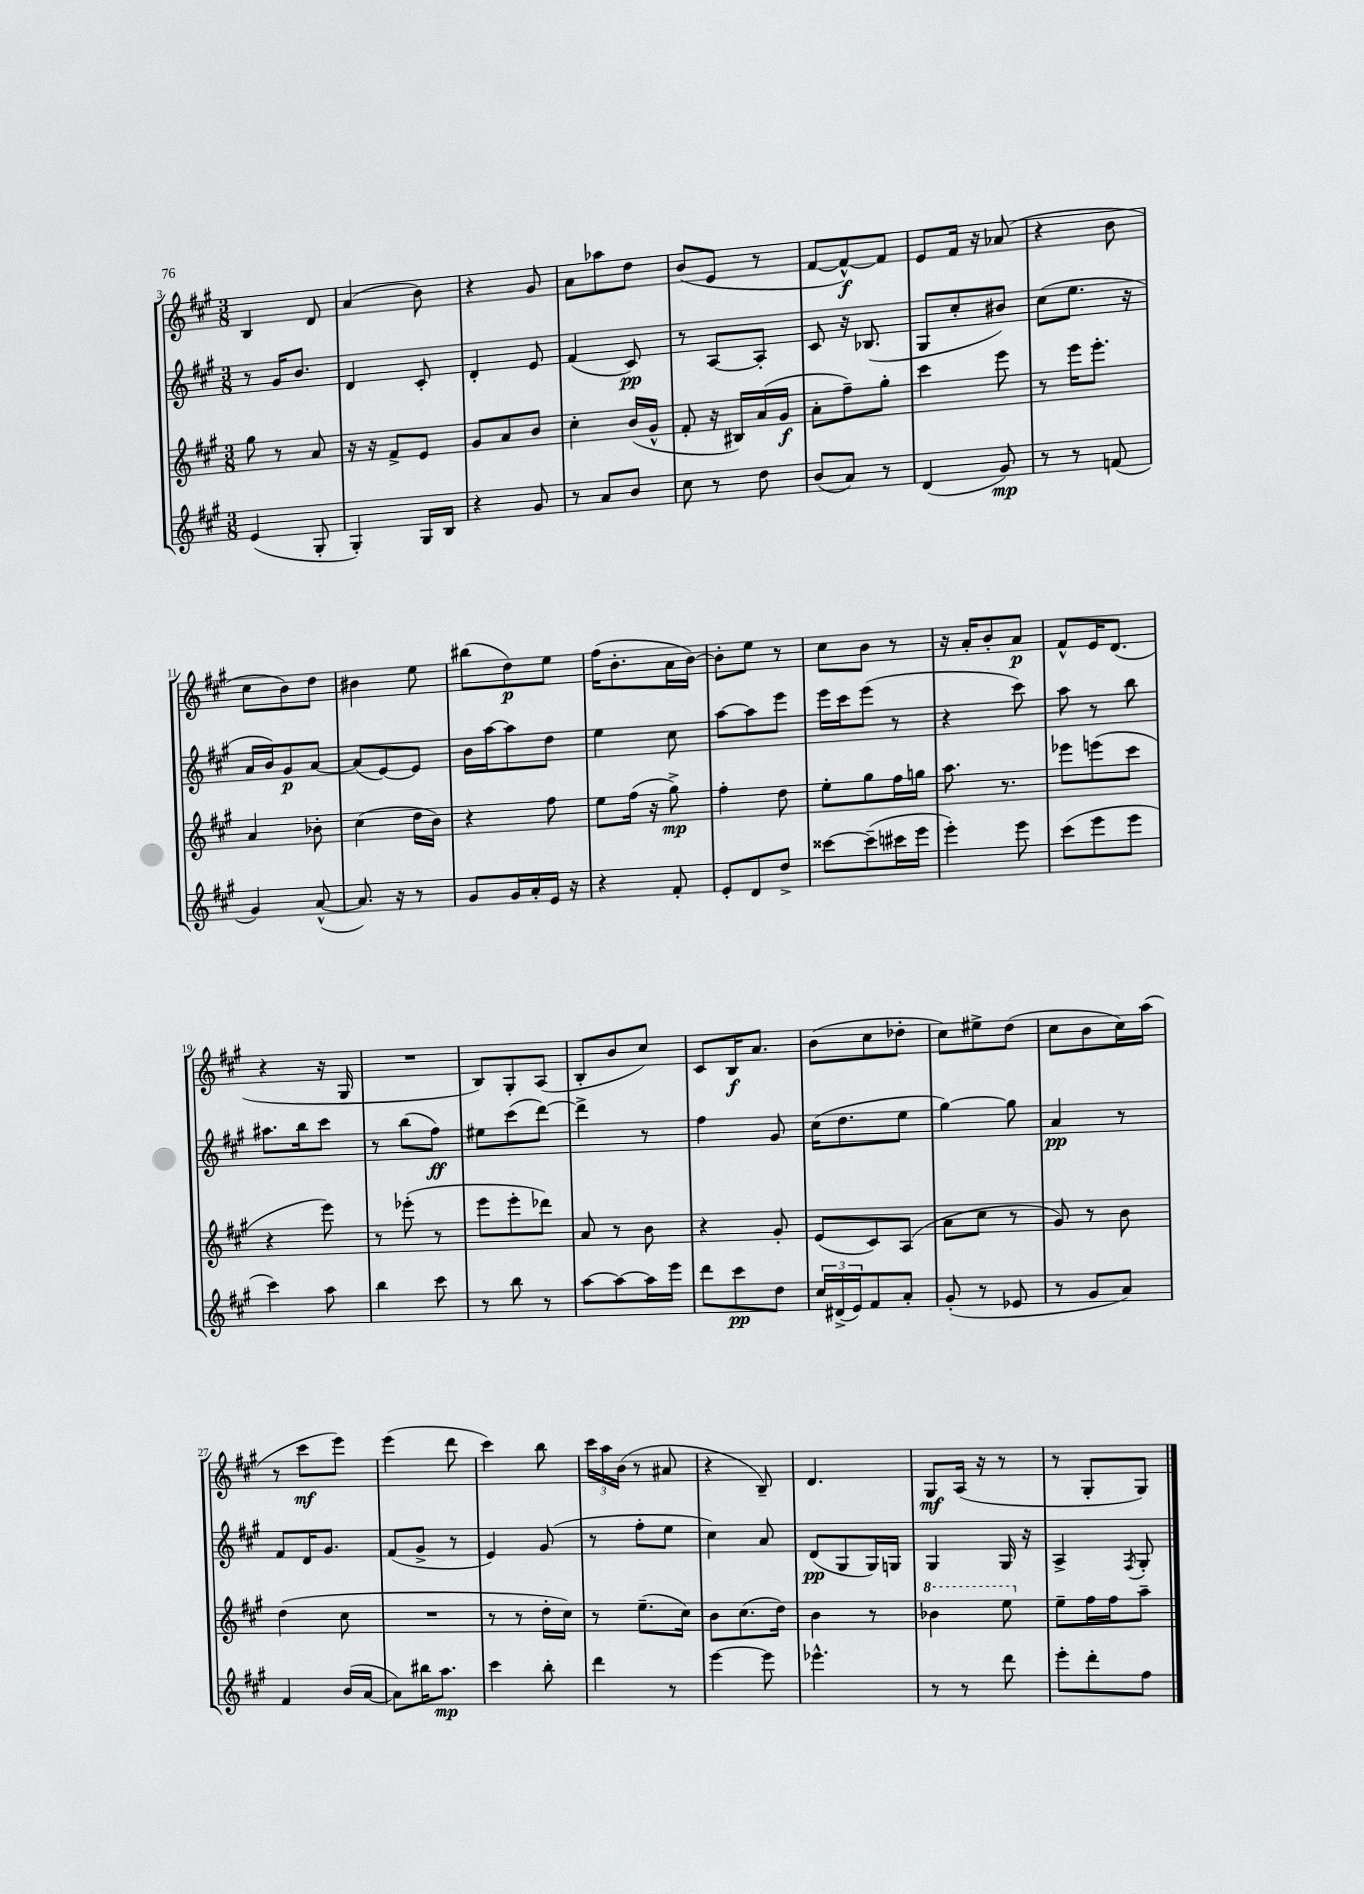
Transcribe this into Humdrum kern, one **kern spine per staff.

**kern	**kern	**kern	**kern
*staff4	*staff3	*staff2	*staff1
*clefG2	*clefG2	*clefG2	*clefG2
*k[f#c#g#]	*k[f#c#g#]	*k[f#c#g#]	*k[f#c#g#]
*M3/8	*M3/8	*M3/8	*M3/8
(4e	8gg#	8r	4B
.	8r	16g#	.
.	.	8.b	.
8G#'	8a	.	8d
=	=	=	=
4G#')	16r	4d	(4a
.	16r	.	.
.	8f#^	.	.
16G#	8e	8c#'	8b)
16B	.	.	.
=	=	=	=
4r	8g#	4d'	4r
.	8a	.	.
8g#	8b	8e	8g#
=	=	=	=
8r	4cc#'	(4f#	8a
8a	.	.	8aa-
8b	(16b	8c#)	8dd
.	16g#^^	.	.
=	=	=	=
8cc#	8f#'	8r	(8b
8r	16r	[8A	8e
.	16B#)	.	.
8dd	(16a	8A']	8r
.	16g#	.	.
=	=	=	=
(8b	8a'	8c#	[8f#
8a)	8ff#~)	16r	8f#^^_)
.	.	(8.B-	.
8r	8gg#'	.	8f#]
=	=	=	=
(4d	4ccc#	8G#	8e
.	.	8cc#'	16f#
.	.	.	16r
8g#)	8eee	8b#)	(8a-
=	=	=	=
8r	8r	(8cc#	4r
8r	16eee	8.ee	.
.	8.eee'	.	.
(8f	.	.	8b
.	.	16r	.
=	=	=	=
4g#)	4a	16a	8cc#
.	.	16b)	.
.	.	8g#	8b)
([8a^^	8b-'	[8a	8dd
=	=	=	=
8.a])	(4cc#	(8a]	4b#
.	.	[8e)	.
16r	.	.	.
8r	16dd	8e]	8ee
.	16b)	.	.
=	=	=	=
8g#	4r	16b	(8bb#
.	.	[16aa	.
16g#	.	8aa]	8dd)
16a'	.	.	.
16e	8ff#	8dd	8ee
16r	.	.	.
=	=	=	=
4r	8ee	4ee	(16ff#
.	.	.	8.b'
.	(16ff#	.	.
.	16r	.	.
8f#'	8gg#^)	8cc#	16a
.	.	.	[16b)
=	=	=	=
8e'	4ff#'	[8aa	8b']
8d	.	8aa]	8ee
8dd^	8dd	8eee	8r
=	=	=	=
[8ccc##	8ee'	16eee	8cc#
.	.	16ccc#	.
(8ccc##~]	8gg#	(8eee	8b
16ccc#	16ff#	8r	8r
16eee	16gg	.	.
=	=	=	=
4eee')	8.aa	4r	16r
.	.	.	16a'
.	.	.	8b'
.	8.r	.	.
8eee	.	8ccc#)	8a
=	=	=	=
(8ccc#	8eee-	8aa	8f#^^
8eee	(8eee	8r	16e
.	.	.	(8.d
8eee	8ccc#	8bb	.
=	=	=	=
4ccc#)	4r	8.aa#	4r
.	.	16bb	.
8aa	8eee)	8ccc#	16r
.	.	.	16G#
=	=	=	=
4bb	8r	8r	4.r
.	(8eee-'	(8bb	.
8ccc#	8r	8ff#)	.
=	=	=	=
8r	8eee	8ee#	8B)
8bb	8eee'	(8ccc#	8G#'
8r	8ddd-)	[8ddd)	(8A
=	=	=	=
[8aa	8a	4ddd^]	8B'
8aa_	8r	.	8b
16aa]	8b	8r	8cc#)
16eee	.	.	.
=	=	=	=
8ddd	4r	4ff#	8c#
8ccc#	.	.	16B
.	.	.	8.a
8dd	8g#'	8g#	.
=	=	=	=
24cc#	(8e	(16cc#	(8b
(24d#^	.	.	.
.	.	8.dd	.
24e)	.	.	.
8f#	8c#)	.	8cc#
8a'	(8A	8ee	8dd-'
=	=	=	=
(8g#'	8a	[4gg#)	8cc#)
8r	8cc#	.	8ee#^
8e-	8r	8gg#]	(8dd
=	=	=	=
8r	8g#)	4a	8cc#
8g#	8r	.	8b
8a)	8b	8r	16cc#)
.	.	.	(16aa
=	=	=	=
4f#	(4dd	8f#	8r
.	.	16d	8ccc#
.	.	8.g#	.
(16b	8cc#	.	8eee)
[16a	.	.	.
=	=	=	=
8a])	4.r	(8f#	(4eee
16bb#	.	8g#^	.
8.aa	.	.	.
.	.	8r	8ddd
=	=	=	=
4ccc#	8r	4e)	4ccc#)
.	8r	.	.
8bb'	16dd'	(8g#	8bb
.	16cc#)	.	.
=	=	=	=
4ddd	8r	8r	24ccc#
.	.	.	24aa
.	.	.	(24b
.	(8.ee~	8ff#'	8r
8r	.	8ee	8a#
.	16cc#)	.	.
=	=	=	=
[4eee	8b	4cc#)	4r
.	(8.cc#	.	.
8eee]	.	8a	8B~)
.	16dd)	.	.
=	=	=	=
4.eee-^^	4b	(8d	4.d
.	.	8G#	.
.	8r	16G#)	.
.	.	16G	.
=	=	=	=
8r	4bb-	4G#	8G#
8r	.	.	(16A
.	.	.	16r
8ddd	8eee	16G#	8r
.	.	16r	.
=	=	=	=
8eee'	8ee~	4A^	8r
8ddd'	16ff#	.	8G#'
.	16ff#	.	.
.	.	8qF#	.
8ff#	8aa~	8G#'	8G#)
==	==	==	==
*-	*-	*-	*-
